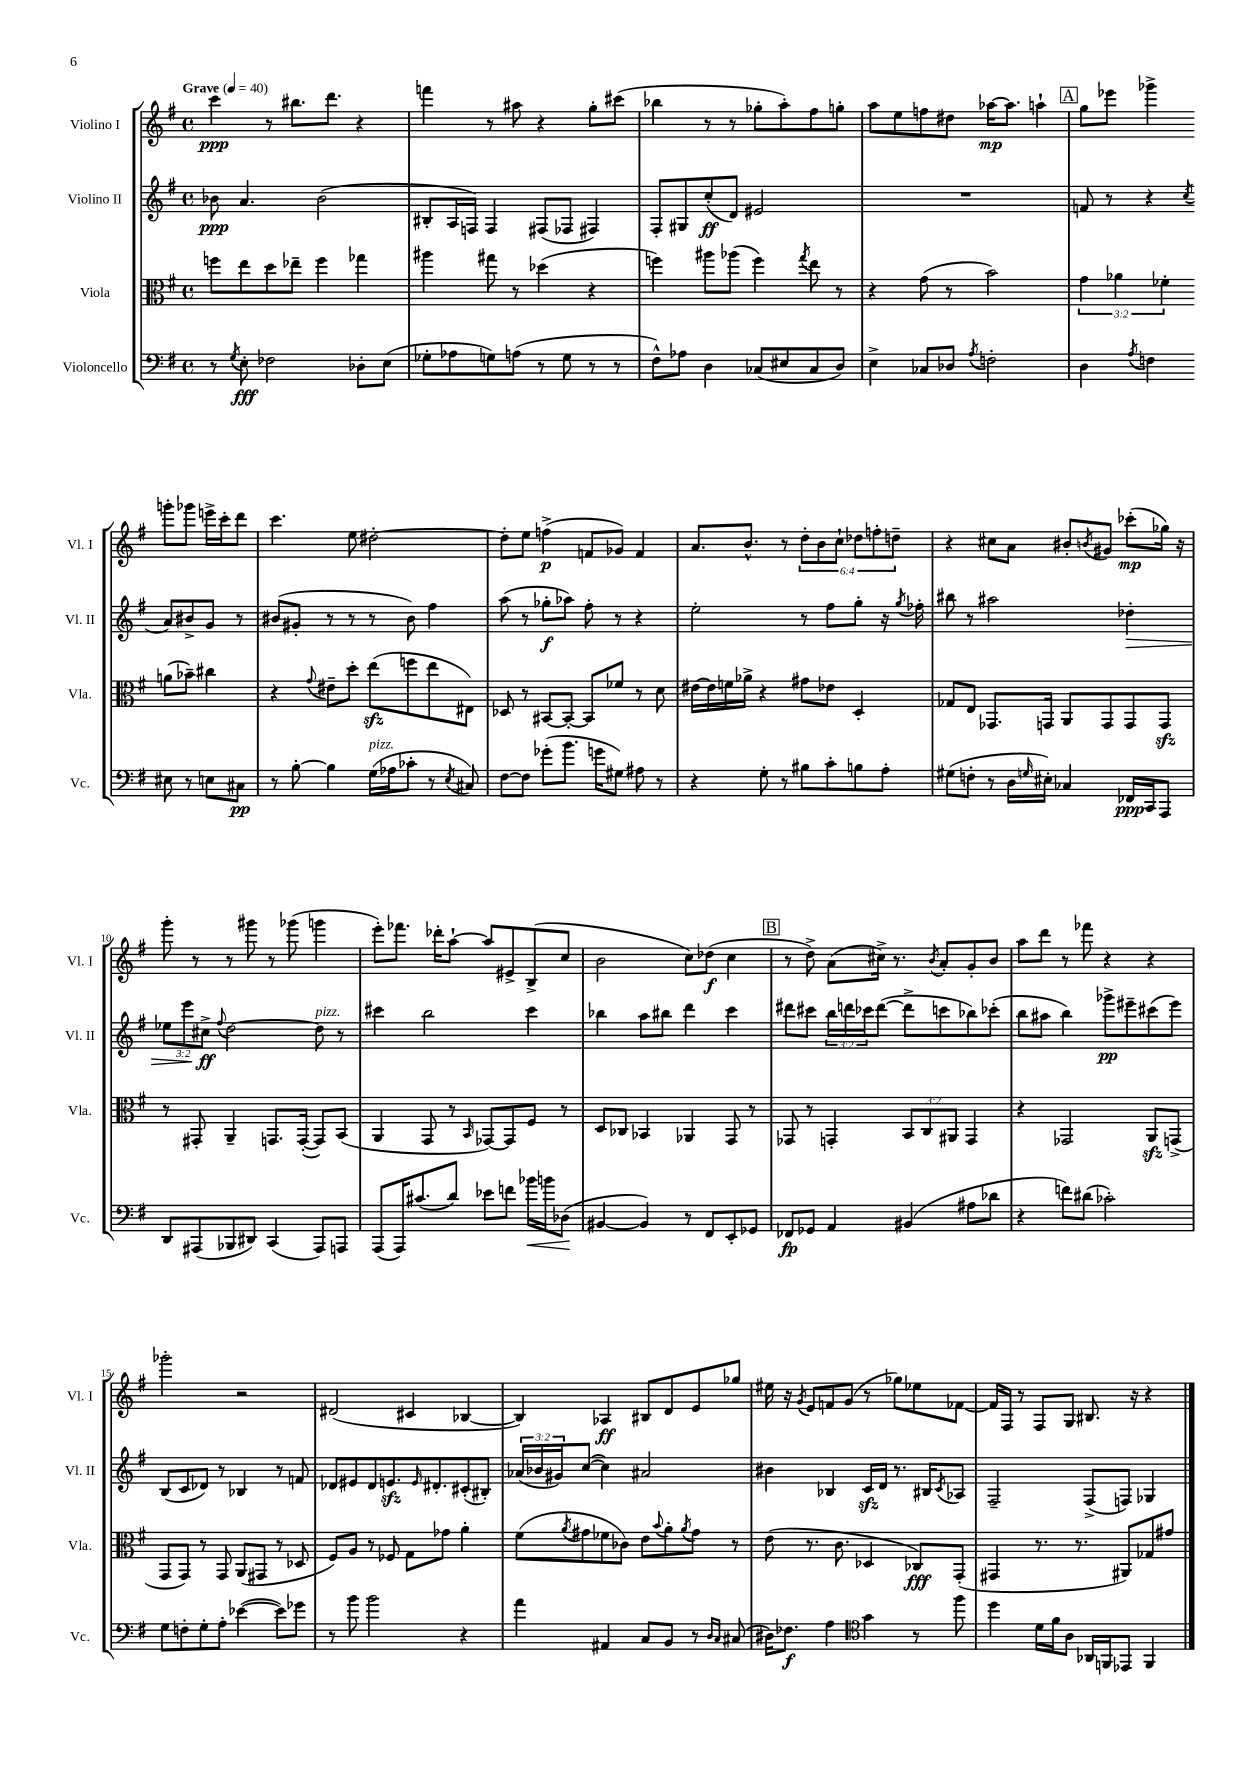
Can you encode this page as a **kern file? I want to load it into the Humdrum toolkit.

**kern	**kern	**kern	**kern
*staff4	*staff3	*staff2	*staff1
*clefF4	*clefC3	*clefG2	*clefG2
*k[f#]	*k[f#]	*k[f#]	*k[f#]
*M4/4	*M4/4	*M4/4	*M4/4
*met(c)	*met(c)	*met(c)	*met(c)
*MM40	*MM40	*MM40	*MM40
8r	8ff	8b-	4ccc
8qG	.	.	.
8E'	8ee	4.a	.
2F-	8dd	.	8r
.	8ee-~	.	8.bb#
.	4ff	(2b-	.
.	.	.	8.ddd
8D-'	4gg-	.	4r
(8E	.	.	.
=	=	=	=
8G-'	4aa#	8B#'	4fff
8A-	.	16A	.
.	.	16F)	.
8G)	8gg#	4F	8r
(8A	8r	.	8aa#
8r	(4dd-	(8F#	4r
8G	.	8F-	.
8r	4r	4F#)	8gg'
8r	.	.	(8ccc#
=	=	=	=
8F#^^)	4ff)	8F#'	4bb-
8A-	.	8G#	.
4D	8aa#	(8cc'	8r
.	(8aa-	8d)	8r
(8C-	4ff)	2e#	8gg-'
8E#	.	.	8aa')
.	8qgg	.	.
8C-	8ee	.	8ff#
8D)	8r	.	8gg'
=	=	=	=
4E^	4r	1r	8aa
.	.	.	8ee
8C-	(8g	.	8ff
8D-	8r	.	8dd#
8qA	.	.	.
2F'	2b)	.	[16aa-
.	.	.	8.aa-]
.	.	.	4aa`
=	=	=	=
4D	6g	8f	8gg
.	.	8r	8eee-
.	6a-	.	.
8qA	.	.	.
4F	.	4r	4ggg-^
.	6f-'	.	.
.	.	8qcc	.
8E#	(8a	8a	8ggg'
8r	8b-~)	8b#^	8ggg-
8E	4cc#	8g	16eee^
.	.	.	16ccc'
8C#	.	8r	8ddd
=	=	=	=
8r	4r	(8b#	4.ccc
[8B'	.	8g#'	.
.	8qqg	.	.
4B]	8e#~	8r	.
.	8dd'	8r	8ee
(16G	(8ee	8r	[2dd#'
16A-	.	.	.
8c-'	8ff	8b#)	.
8r	8ee	4ff#	.
8qE	.	.	.
8C#)	8E#)	.	.
=	=	=	=
[8F#	8D-	(8aa	8dd#']
8F#]	8r	8r	8ee
(8g-'	[8BB#	8gg-'	(4ff^
8.b	8BB#'_	8aa-)	.
.	8BB#]	8ff#'	8f
16g	.	.	.
8G#)	8f-	8r	8g-)
8A#	8r	4r	4f
8r	8d	.	.
=	=	=	=
4r	[16e#	2ee'	8.a
.	16e#]	.	.
.	16f	.	.
.	16a-^	.	8.b^^
8G'	4r	.	.
8r	.	.	8r
8B#	8g#	8r	12dd'
.	.	.	12b
8c'	8e-	8ff#	.
.	.	.	12cc`
8B	4D'	8gg'	12dd-
.	.	.	12ff'
8A'	.	16r	.
.	.	.	12dd~
.	.	8qgg	.
.	.	16ff-'	.
=	=	=	=
(8G#	8G-	8bb#	4r
8F'	8E	8r	.
8r	8.GG-	2aa#	8cc#
16D	.	.	8a
16qqG	.	.	.
16E#')	16GG	.	.
4C-	8AA	.	8b#'
.	.	.	8qb
.	8GG	.	8g#
16FF-	8GG	4dd-'	(8ccc-'
16CC	.	.	.
8AAA	8GG	.	16gg-)
.	.	.	16r
=	=	=	=
8DD	8r	12ee-	8ggg'
.	.	12eee	.
(8AAA#	8GG#'	.	8r
.	.	12cc#^	.
.	.	8qqff#	.
8BBB-	4AA~	[2dd	8r
8DD#)	.	.	8ggg#
(4CC	8.GG	.	8r
.	.	.	(8ggg-
.	([16GG'	.	.
8AAA#)	8GG])	8dd]	4ggg
8AAA	(8BB	8r	.
=	=	=	=
(8AAA	4AA	4ccc#	8eee')
16AAA)	.	.	8.fff-
(8.c#	.	.	.
.	8GG	2bb	.
.	.	.	16ddd-'
8d)	8r	.	[8aa`
.	16qqBB	.	.
8e-	[8GG-)	.	8aa]
8f	8GG-]	.	8e#^
16b-	8F#	4ccc#	(8B^
16b	.	.	.
(8D-	8r	.	8cc
=	=	=	=
[4BB#	8D	4bb-	2b
.	8C-	.	.
4BB#])	4BB-	8aa	.
.	.	8bb#	.
8r	4AA-	4ddd	8cc)
8FF#	.	.	(8dd-
8EE'	8GG	4ccc	4cc
8GG-	8r	.	.
=	=	=	=
8FF-	8GG-	8ddd#	8r
8GG-	8r	8ccc#	8dd^)
4AA	4GG'	24bb	(8a
.	.	24ddd	.
.	.	24ccc-	.
.	.	([8ddd	16cc#^)
.	.	.	8.r
(4BB#	12BB	8ddd^]	.
.	12C	.	.
.	.	.	8qb
.	.	8ccc	8a'
.	12AA#	.	.
8A#	4GG	8bb-)	8g'
8d-	.	(8ccc-'	8b
=	=	=	=
4r	4r	8bb	8aa
.	.	8aa#	8ddd
8f)	2GG-	4bb)	8r
(8d#	.	.	8fff-
2c-')	.	8ggg-^	4r
.	.	8eee#~	.
.	8AA	(8ccc#	4r
.	(8GG^	8eee#)	.
=	=	=	=
8G	8GG	(8B	2ggg-'
8F'	8GG)	8c	.
8G'	8r	8d-)	.
8A'	8GG	8r	.
([4e-	(8AA	4B-	2r
.	8GG#	.	.
8e-])	8r	8r	.
8g-	8D-	8f	.
=	=	=	=
8r	8F#)	8d-	(2d#
8b	8A	8e#	.
2b	8r	8d-	.
.	8F-	8.e	.
.	8G	.	4c#
.	.	16qqe	.
.	.	8.d#'	.
.	8g-	.	.
4r	4a'	(8c#'	[4B-
.	.	8B#')	.
=	=	=	=
4a	(8f#	(24a-	4B-])
.	.	24b-	.
.	.	24g#)	.
.	8qa	.	.
.	8g#	([8cc	.
4AA#	8f-	4cc])	4A-
.	8c-)	.	.
8C	8e	2a#	8B#
.	8qqb	.	.
8BB	8a'	.	8d
.	8qa	.	.
8r	8g#	.	8e
16qqD	.	.	.
16qqC	.	.	.
(8C#	8r	.	8gg-
=	=	=	=
16D#)	(8e	4b#	16ee#
8.F-	.	.	16r
.	.	.	8qg
.	8.r	.	8e
4A	.	4B-	8f
.	8.c	.	.
.	.	.	(8g
*clefC4	*	*	*
4g	4D-	16c	8r
.	.	16d	.
.	.	8.r	8gg-)
8r	8C-)	.	8ee-
.	.	16B#	.
.	.	8qc	.
8ff#	(8GG'	8A-	[8f-
=	=	=	=
4dd	4GG#	2F#~	16f-]
.	.	.	16F#
.	.	.	8r
16d	8.r	.	8F#
16f#	.	.	.
8A	.	.	8G
.	8.r	.	.
16AA-	.	(8F#^	8.B#
16FF	.	.	.
8EE-	8AA#)	8F)	.
.	.	.	16r
4FF	8G-	4G-	4r
.	8g#	.	.
==	==	==	==
*-	*-	*-	*-
